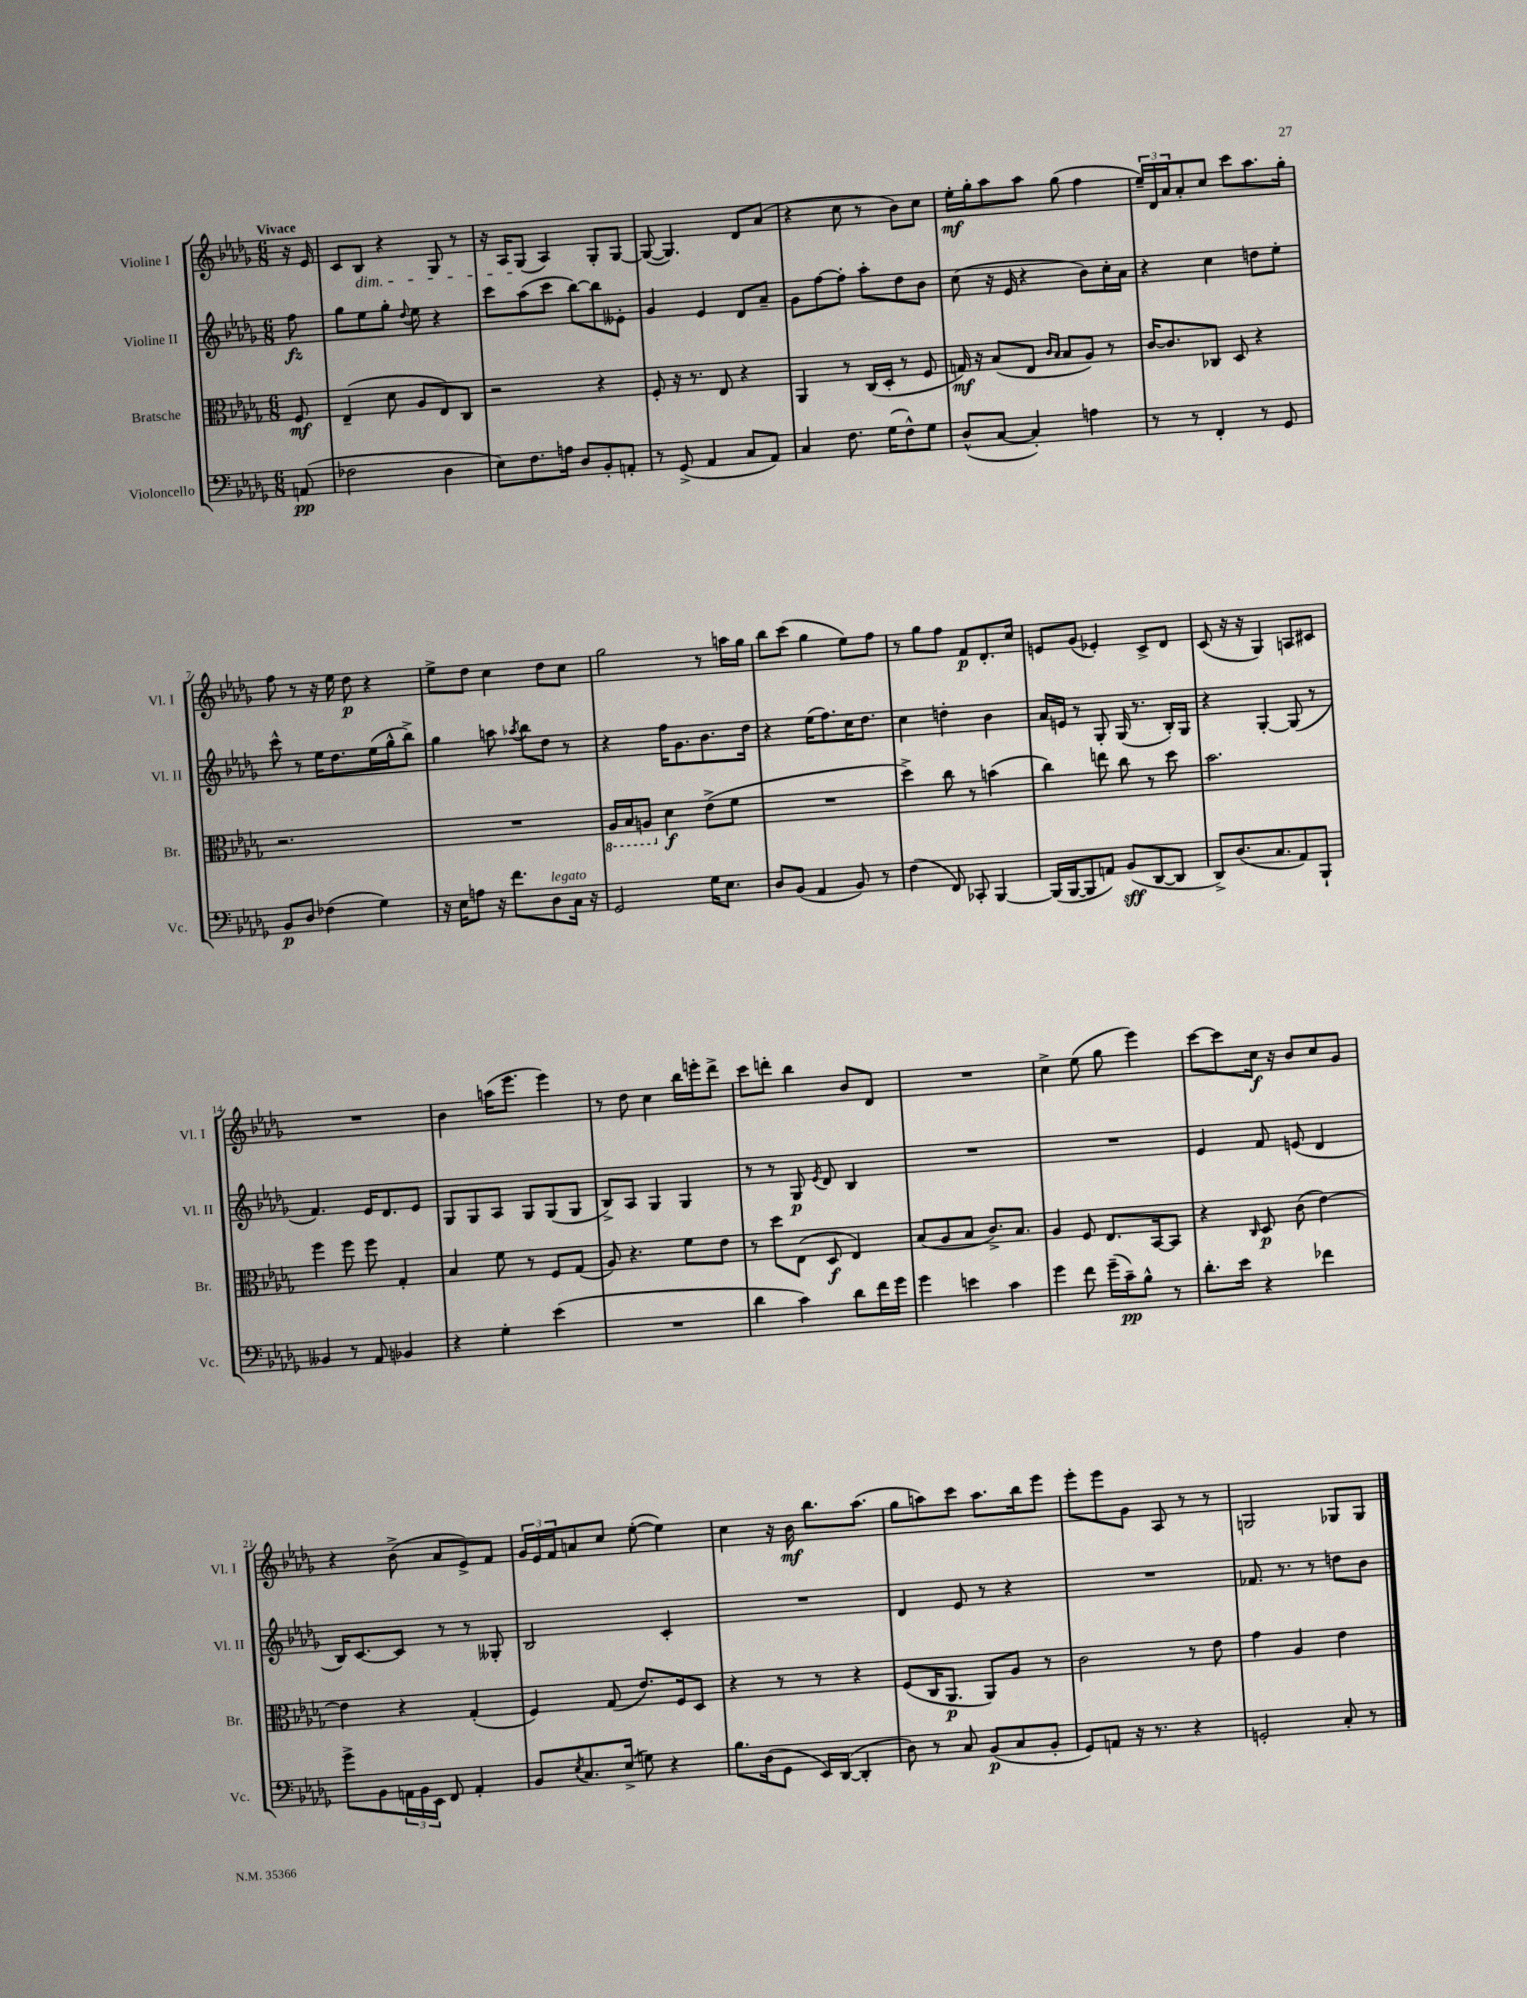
<<
\new StaffGroup <<
\new Staff = "s0" \with { instrumentName = "Violine I" shortInstrumentName = "Vl. I" } {
    \clef treble \key des \major \numericTimeSignature \time 6/8 \partial 8 \tempo "Vivace"
    r16 ees'16 |
    c'8 bes8\dim r4 ges8 r8 |
    r16 aes16 ges8\!( aes4) ges8-. ges8~ |
    ges8~( ges4.) des'8 aes'8( |
    r4 c''8 r8 bes'8) c''8 |
    ees''16-.\mf ges''16-. aes''8 aes''8 ges''8( f''4 |
    \tuplet 3/2 { ees''16--) des'16 aes'16 } aes'8-. c''8 c'''8 aes''8. ges''16-. |
    f''8 r8 r16 ees''16 des''8\p r4 |
    ees''8-> des''8 c''4 des''8 c''8 |
    ges''2 r8 a''16 ges''16 |
    bes''8 c'''8( ges''4 ees''8) f''8 |
    r8 ges''8 f''8 f'8\p des'8.-. c''16 |
    e'8 ges'8( ees'4-.) c'8-> des'8 |
    c'8( r16 r16 ges4) a8 cis'8 |
    R2. |
    bes'4 a''16( ees'''8. ees'''4) |
    r8 des''8 c''4 bes''16 e'''16-. des'''8-> |
    c'''8 d'''8-. bes''4 bes'8 des'8 |
    R2. |
    c''4-> ees''8( ges''8 ees'''4) |
    c'''8~ c'''8 c''16\f r16 bes'8 c''8 ges'8 |
    r4 bes'8->( aes'8 ees'8->) f'8 |
    \tuplet 3/2 { ges'16 ees'16 f'16 } a'8 c''8 ees''8~-.( ees''4) |
    c''4 r16 bes'16\mf bes''8. aes''8.( |
    ges''8 a''8) c'''8 a''8. bes''16 ees'''8 |
    ees'''8-. ees'''8 ges'8 aes8 r8 r8 |
    g2 ges8 ges8 \bar "|." |
}
\new Staff = "s1" \with { instrumentName = "Violine II" shortInstrumentName = "Vl. II" } {
    \clef treble \key des \major \numericTimeSignature \time 6/8 \partial 8
    f''8\fz |
    ges''8 ees''8 ges''8-. \appoggiatura { des''8 } ees''8 r4 |
    c'''8 aes''8( c'''8 bes''8~) bes''8 eeses'8-. |
    ges'4 ees'4 des'8 aes'8-- |
    ges'8 f''8~ f''8-. aes''8-. des''8 bes'8 |
    c''8( r16 ees'16 r4 bes'8) c''16-. aes'16 |
    r4 c''4 d''8 ees''8-. |
    c'''8-^ r8 ees''16 des''8. ees''16( ges''16-^ bes''8->) |
    ges''4 a''8 \acciaccatura { aes''8 } bes''8 des''8 r8 |
    r4 f''16 ges'8. bes'8. des''16 |
    r4 ees''16( f''8.) c''16 des''8. |
    c''4 d''4-. bes'4 |
    aes'16 e'16 r8 ges8-. ges16( r8. bes16-.) ges16 |
    r4 ges4~-. ges8( r8 |
    f'4.) ees'16 des'8. ees'8 |
    ges8 ges8 aes8 ges8 ges8( ges8 |
    bes8->) aes8 ges4 ges4 |
    r8 r8 ges8\p \acciaccatura { ees'8 } des'8 bes4 |
    R2. |
    R2. |
    ees'4 f'8 e'8( des'4 |
    bes16) c'8.~ c'8 r8 r8 geses8-. |
    bes2 c'4-. |
    R2. |
    des'4 ees'8 r8 r4 |
    R2. |
    fes'8. r8. r8 d''8 bes'8 \bar "|." |
}
\new Staff = "s2" \with { instrumentName = "Bratsche" shortInstrumentName = "Br." } {
    \clef alto \key des \major \numericTimeSignature \time 6/8 \partial 8
    f8\mf |
    ees4--( des'8 aes8 ees8) c8 |
    r2 r4 |
    f8-. r16 r8. ees8 r4 |
    aes,4 r8 c16( des16-. r8 f8 |
    g16\mf) r16 bes8( ees8 \grace { c'16 bes16 } bes8 aes8) r8 |
    c'16~ c'8. ces8 des8 r4 |
    r2. |
    R2. |
    \ottava #-1 aes,16 bes,16 a,8 \ottava #0 des'4\f ees'8->( f'8 |
    R2. |
    des''4->) c''8 r8 b'4( |
    c''4) e''8 c''8 r8 des''8 |
    bes'2. |
    f''4 f''8 f''8 ges4-. |
    bes4 f'8 r8 f8 ges8( |
    aes8) r4. f'8 ees'8 |
    r8 des''8 ees8( des8\f ees4) |
    bes8( aes8 bes8 c'8.->) bes8. |
    aes4 f8 ees8. bes,16~ bes,8 |
    r4 \grace { c16 } des8\p c'8( ees'4~) |
    ees'4 r4 ges4-.( |
    f4) ges8( ees'8.) f16 des8 |
    r4 r8 r8 r4 |
    f8( c16 aes,8.\p aes,8) aes8 r8 |
    c'2 r8 ees'8 |
    ges'4 aes4 ees'4 \bar "|." |
}
\new Staff = "s3" \with { instrumentName = "Violoncello" shortInstrumentName = "Vc." } {
    \clef bass \key des \major \numericTimeSignature \time 6/8 \partial 8
    a,8\pp( |
    fes2 des4 |
    ees8) f8. a16 des8 bes,8-. a,8-. |
    r8 ges,8->( aes,4 c8 aes,8) |
    c4 f8. ges16( f8-^) ges8 |
    des8-^( c8~ c4-.) a4 |
    r8 r8 f,4-. r8 ges,8 |
    bes,8\p des8 fes4( ges4) |
    r16 ees16 a8 r16 f'8. des8^\markup { \italic "legato" } c16 r16 |
    ges,2 ges16 ees8. |
    des8 bes,8( aes,4 bes,8) r8 |
    f4( f,8) ces,8-. bes,,4~ |
    bes,,16( bes,,16~ bes,,8 a,8) bes,8\sff( des,8~ des,8 |
    des,8->) des8.( c8. aes,8) bes,,8-! |
    beses,4 r8 aes,8 bes,4 |
    r4 ges4-. ees'4( |
    R2. |
    des'4 c'4) des'8 f'16 ges'16 |
    ges'4 e'4 c'4 |
    ges'4 f'8 ges'16--( c'16--\pp) bes8-^ r8 |
    des'8.-. ees'16 r4 fes'4 |
    ges'8-> bes,8 \tuplet 3/2 { a,16 bes,16 ees,16 } f,8 a,4-. |
    bes,8 \acciaccatura { ees8 } c8. ees16->( g8) r4 |
    bes8. des16( ges,8 ees,16) des,16~( des,4-. |
    des8) r8 c8 bes,8\p( c8 bes,8-. |
    ges,8) a,8 r16 r8. r4 |
    g,2-. c8-. r8 \bar "|." |
}
>>
>>
